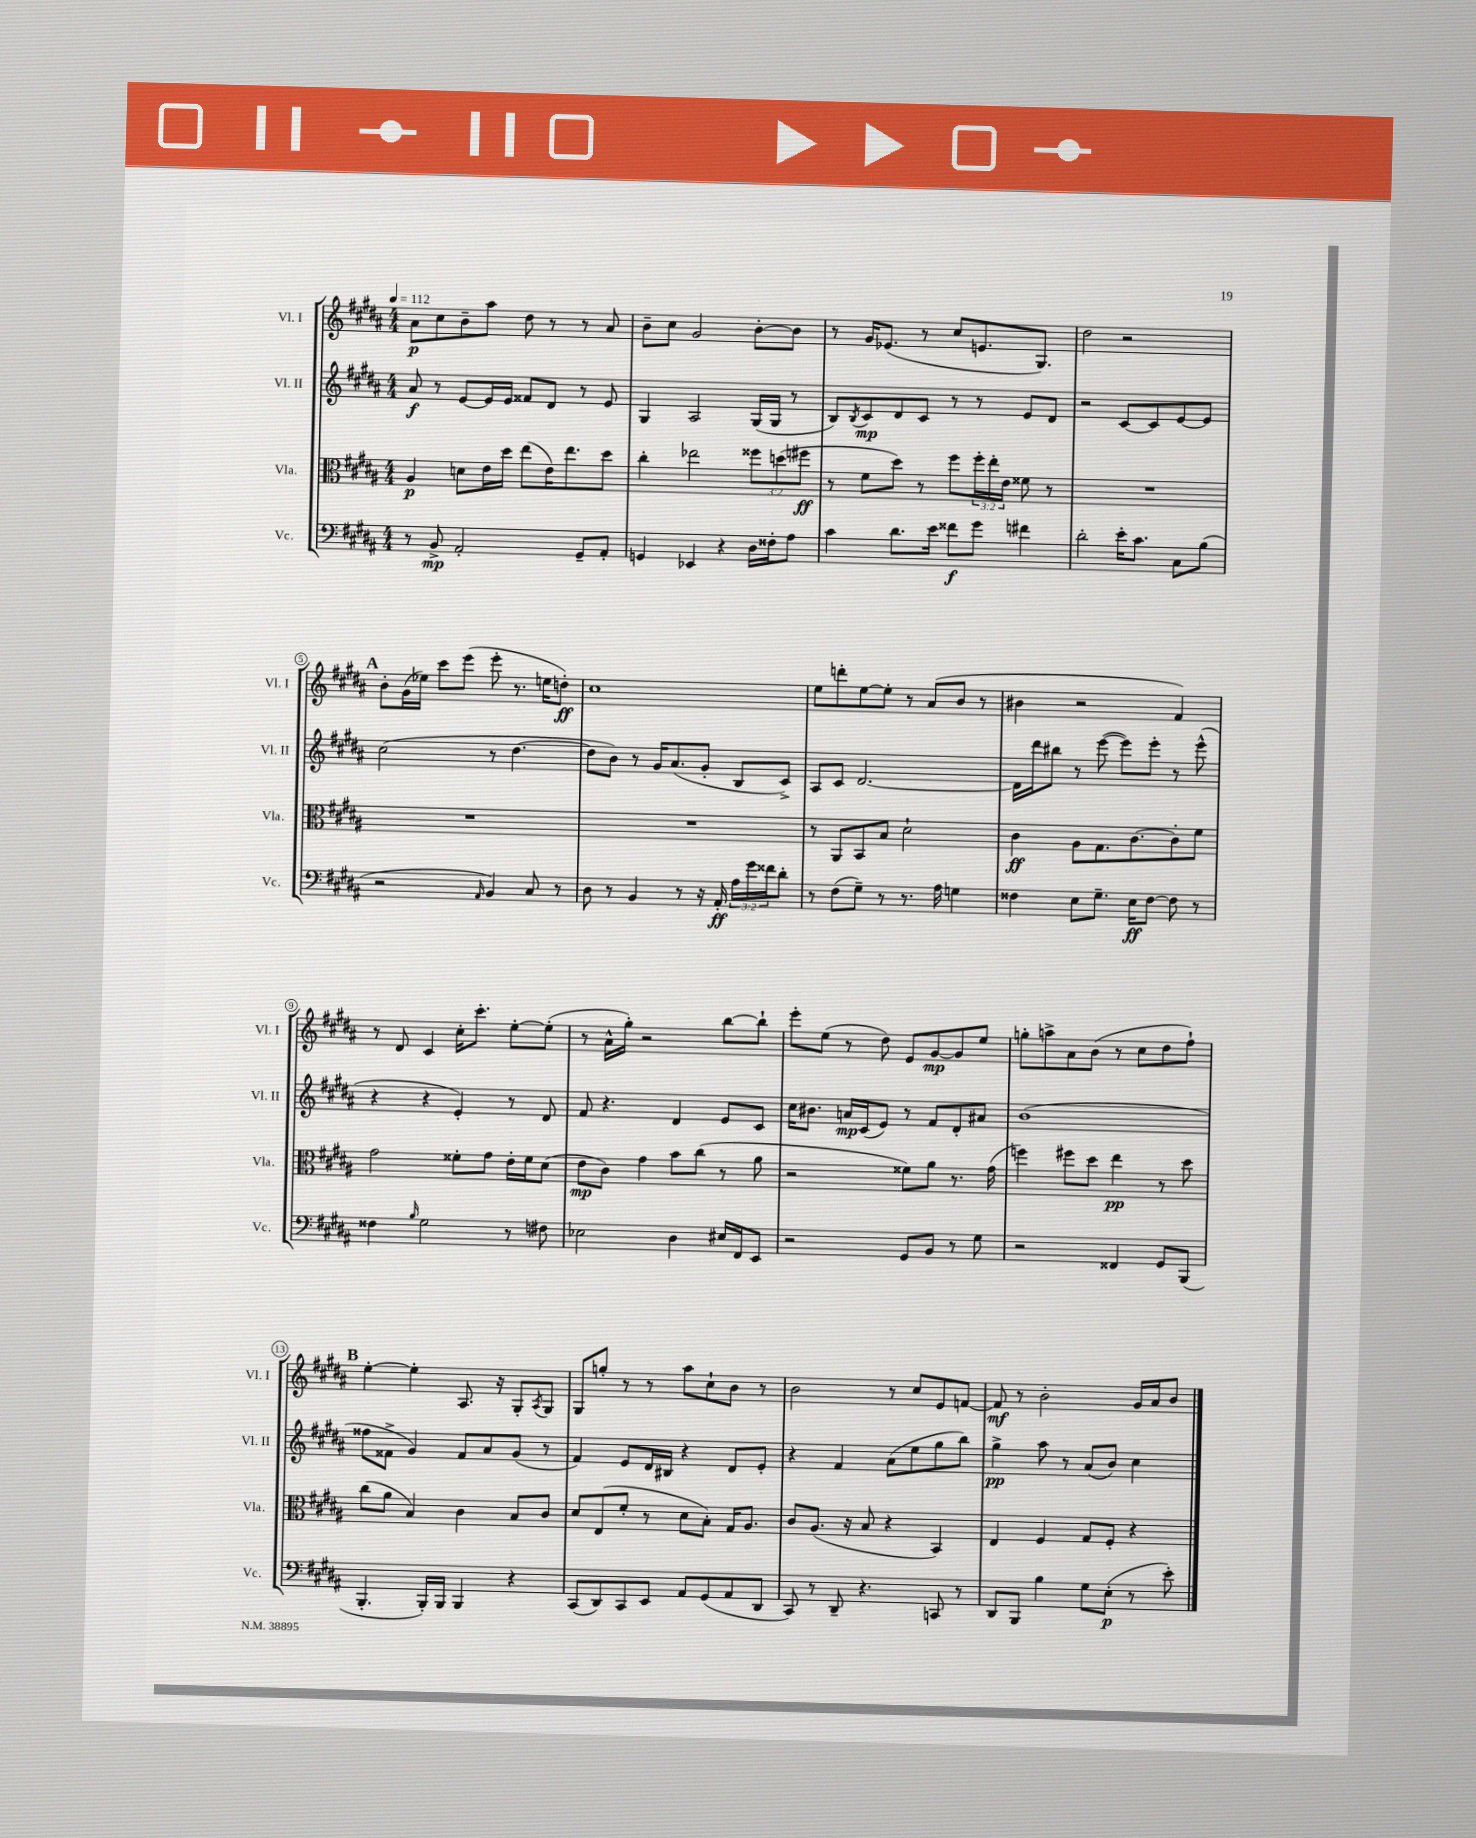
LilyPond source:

<<
\new StaffGroup <<
\new Staff = "s0" \with { instrumentName = "Vl. I" shortInstrumentName = "Vl. I" } {
    \clef treble \key b \major \numericTimeSignature \time 4/4 \tempo 4 = 112
    ais'8\p cis''8 b'8-- ais''8 dis''8 r8 r8 ais'8 |
    b'8-- cis''8 gis'2 b'8~-. b'8 |
    r8 gis'16 ees'8.( r8 cis''8 e'8. gis8.) |
    dis''2 r2 |
    \mark \markup { \bold "A" } b'8-. gis'16( ees''16) cis'''8 e'''8( e'''8-. r8. e''16 d''8-.\ff) |
    cis''1 |
    e''8 d'''8-. e''8~ e''8-. r8 ais'8( b'8 r8 |
    bis'4 r2 fis'4) |
    r8 dis'8 cis'4 cis''16-. cis'''8.-. e''8~-. e''8-.( |
    r8 ais'16-^ gis''16-.) r2 b''8~ b''8-! |
    e'''8-. e''8( r8 dis''8) e'8 gis'8~\mp gis'8 e''8 |
    g''8-. a''8-> ais'8 b'8( r8 cis''8 dis''8 fis''8-!) |
    \mark \markup { \bold "B" } e''4~-. e''4-. ais8. r16 gis8-. \acciaccatura { ais8 } gis8 |
    gis8 g''8-. r8 r8 ais''8 cis''8-! b'8 r8 |
    b'2 r8 cis''8 e'8 f'8~ |
    f'8\mf r8 b'2-. gis'16 ais'16 b'8 \bar "|." |
}
\new Staff = "s1" \with { instrumentName = "Vl. II" shortInstrumentName = "Vl. II" } {
    \clef treble \key b \major \numericTimeSignature \time 4/4
    ais'8\f r8 e'8~ e'16 e'16 fisis'8 dis'8 r8 e'8 |
    gis4 ais2 gis16( gis16 r8 |
    b8) \acciaccatura { b8 } cis'8\mp dis'8 cis'8 r8 r8 e'8 dis'8 |
    r2 cis'8~ cis'8 e'8~ e'8 |
    \mark \markup { \bold "A" } cis''2( r8 dis''4.~ |
    dis''8 b'8) r8 gis'16 ais'8.( gis'8-. b8 cis'8->) |
    ais8 cis'8 dis'2.~ |
    dis'16 dis'''16 bis''8 r8 e'''8~( e'''8) e'''8-. r8 e'''8-^( |
    r4 r4 e'4-.) r8 dis'8 |
    fis'8 r4. dis'4 e'8 cis'8 |
    cis''16 bis'8. a'16\mp cis'16( e'8) r8 fis'8 dis'8-. ais'8 |
    b'1( |
    \mark \markup { \bold "B" } fisis''8 fisis'8-> gis'4) fisis'8 ais'8 gis'8( r8 |
    fis'4) e'8 dis'16 bis16 r4 dis'8 e'8-. |
    r4 fis'4 ais'8( e''8 gis''8 b''8) |
    gis''4->\pp ais''8 r8 ais'8( b'8) cis''4 \bar "|." |
}
\new Staff = "s2" \with { instrumentName = "Vla." shortInstrumentName = "Vla." } {
    \clef alto \key b \major \numericTimeSignature \time 4/4 \override Staff.TupletNumber.text = #tuplet-number::calc-fraction-text
    ais4\p d'8 e'16 dis''16 e''8( e'16) e''8. dis''8 |
    cis''4-. ees''2 \tuplet 3/2 { fisis''8 d''8( fis''8\ff } |
    r8 fis'8 dis''8) r8 fis''8 \tuplet 3/2 { fis''16-. e''16-. e'16 } fisis'8 r8 |
    R1 |
    \mark \markup { \bold "A" } R1 |
    R1 |
    r8 ais,8 b,8 b8 dis'2-! |
    cis'4\ff ais8 gis8. cis'8.~ cis'8-. fis'8 |
    gis'2 fisis'8-. gis'8 e'16-. fisis'16 dis'8( |
    e'8\mp cis'8) gis'4 b'8 cis''8( r8 ais'8 |
    r2 fisis'8) ais'8 r8. gis'16( |
    f''4) fis''8 dis''8 e''4\pp r8 dis''8 |
    \mark \markup { \bold "B" } cis''8( ais'8 b4) cis'4 b8 cis'8 |
    dis'8 e8( fis'8-. r8 dis'8 b8-.) gis16 ais8. |
    cis'8 ais8.( r16 b8 r4 b,4) |
    e4 fis4 gis8 fis8-. r4 \bar "|." |
}
\new Staff = "s3" \with { instrumentName = "Vc." shortInstrumentName = "Vc." } {
    \clef bass \key b \major \numericTimeSignature \time 4/4 \override Staff.TupletNumber.text = #tuplet-number::calc-fraction-text
    r8 b,8->\mp ais,2-. gis,8-- ais,8-. |
    g,4 ees,4 r4 dis16 fisis16-. ais8 |
    cis'4 dis'8. e'16 fisis'8\f gis'8 fis'4 |
    dis'2-. e'16-. cis'8. cis8 b8( |
    \mark \markup { \bold "A" } r2 \grace { ais,16 } b,4) cis8 r8 |
    dis8 r8 b,4 r8 r16 ais,16-.\ff \tuplet 3/2 { ais16 gis'16 fisis'16 } dis'8-. |
    r8 fis8( gis8--) r8 r8. ais16 g4 |
    fisis4 e8 gis8.-- e16\ff fisis8~ fisis8 r8 |
    fisis4 \grace { b16 } gis2 r8 fis8 |
    ees2 dis4 eis16 fis,16 e,8 |
    r2 gis,8 b,8 r8 gis8 |
    r2 fisis,4 gis,8 b,,8( |
    \mark \markup { \bold "B" } b,,4.-. b,,16-.) b,,16 b,,4 r4 |
    cis,8( dis,8) cis,8 e,8 ais,8 gis,8( ais,8 dis,8 |
    cis,8) r8 dis,8-- r4. c,8 r8 |
    dis,8 b,,8 b4 gis8 e8-.\p( r8 e'8-.) \bar "|." |
}
>>
>>
\layout { \context { \Score \override BarNumber.stencil = #(make-stencil-circler 0.1 0.3 ly:text-interface::print) } }
